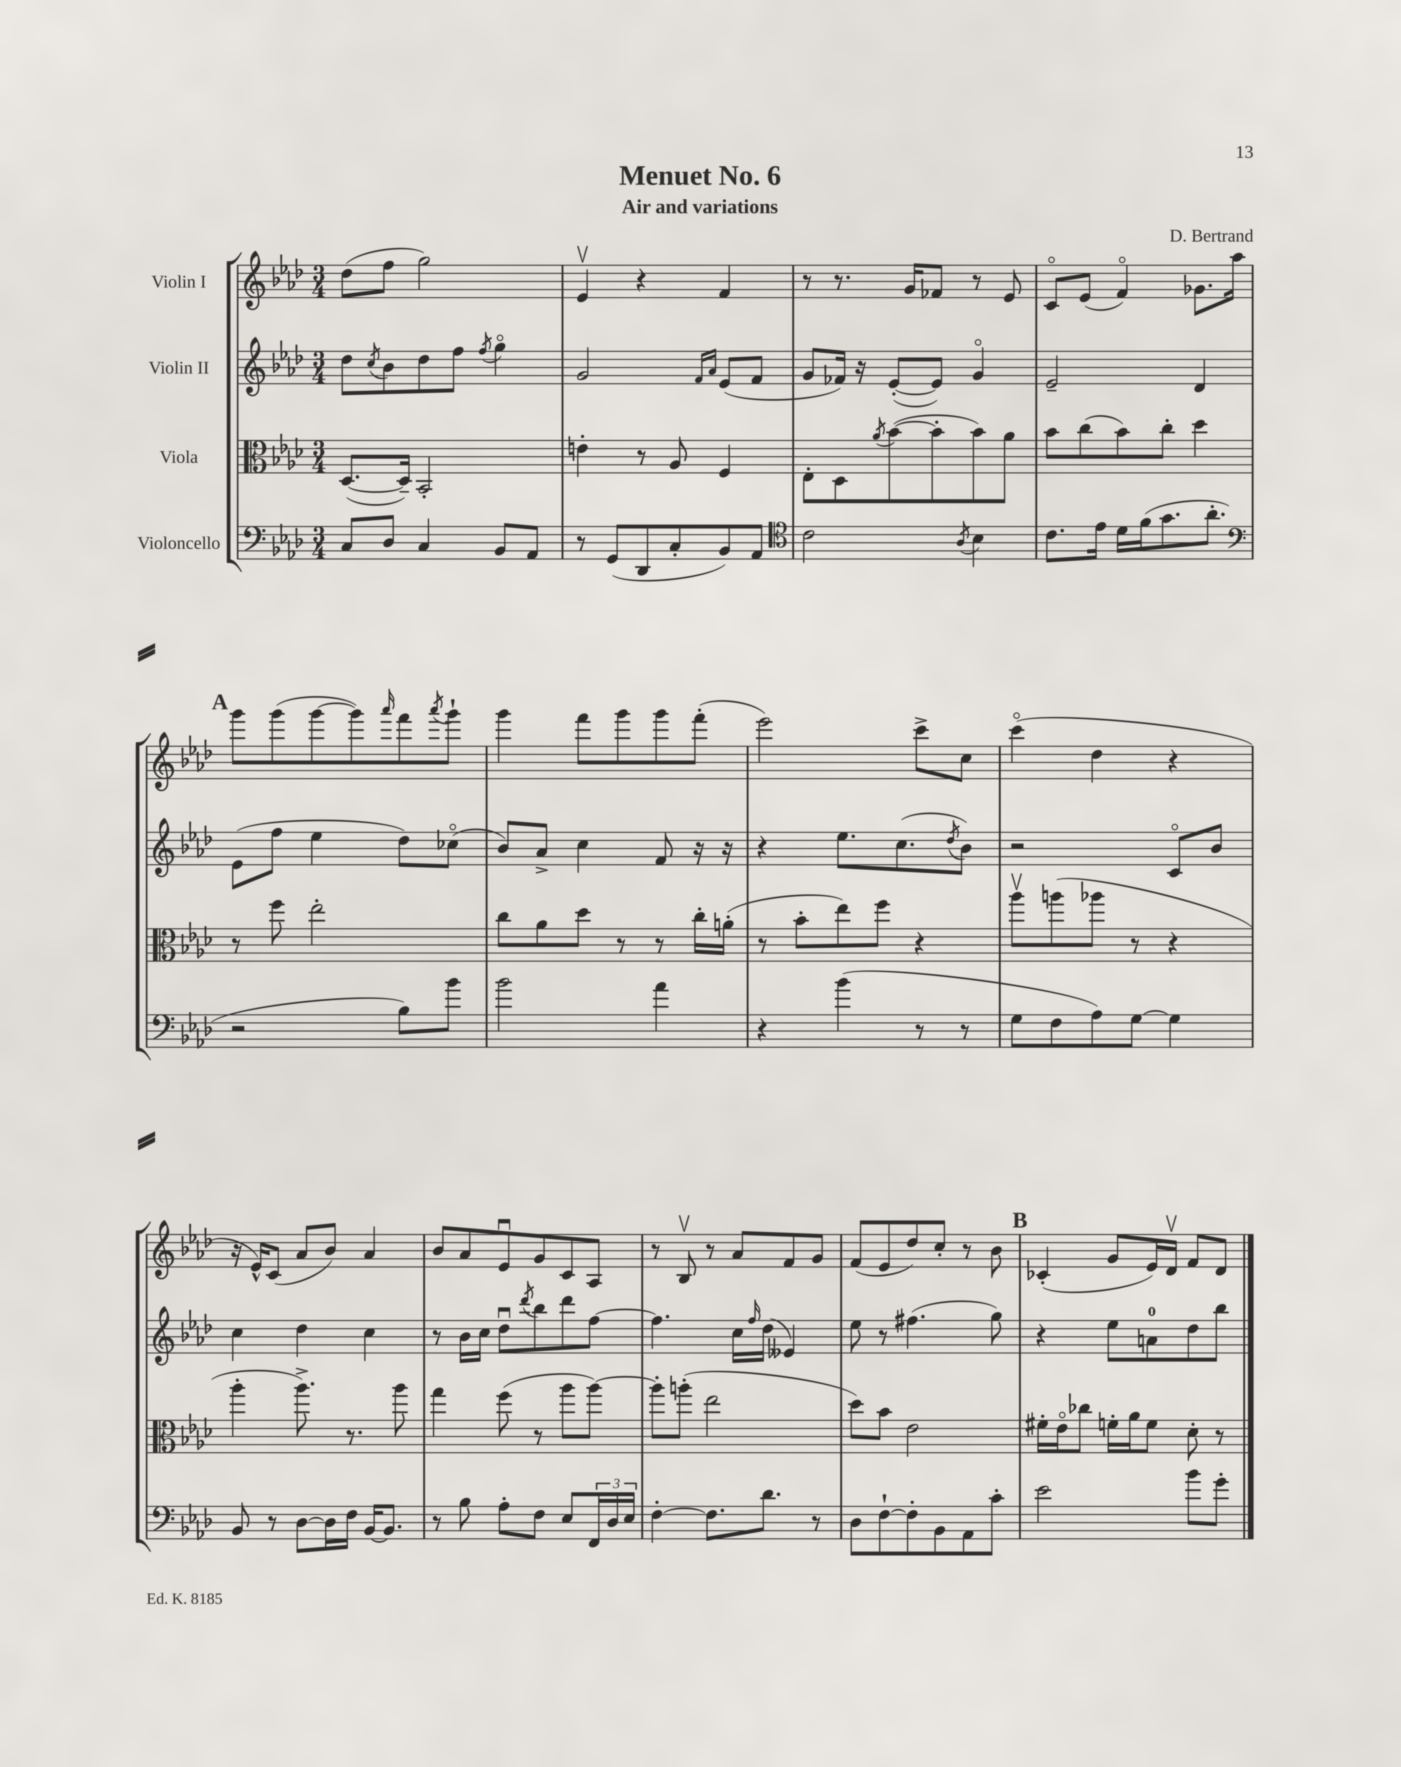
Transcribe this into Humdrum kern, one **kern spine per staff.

**kern	**kern	**kern	**kern
*staff4	*staff3	*staff2	*staff1
*clefF4	*clefC3	*clefG2	*clefG2
*k[b-e-a-d-]	*k[b-e-a-d-]	*k[b-e-a-d-]	*k[b-e-a-d-]
*M3/4	*M3/4	*M3/4	*M3/4
8C	([8.D-	8dd-	(8dd-
.	.	8qcc	.
8D-	.	8b-	8ff
.	16D-~])	.	.
4C	2BB-'	8dd-	2gg)
.	.	8ff	.
.	.	8qff	.
8BB-	.	4ggo	.
8AA-	.	.	.
=	=	=	=
8r	4e'	2g	4e-v
(8GG	.	.	.
8DD-	8r	.	4r
8C'	8A-	.	.
.	.	16qqf	.
.	.	16qqa-	.
8BB-)	4F	(8e-	4f
8AA-	.	8f	.
=	=	=	=
*clefC4	*	*	*
2c	8E-'	8g	8r
.	8D-	16f-)	8.r
.	.	16r	.
.	8qa-	.	.
.	([8b-	([8e-'	.
.	.	.	16g
.	8b-']	8e-])	8f-
8qA-	.	.	.
4B-	8b-)	4go	8r
.	8a-	.	8e-
=	=	=	=
8.c	8b-	2e-~	8co
.	(8cc	.	(8e-
16e-	.	.	.
16d-	8b-)	.	4fo)
(16f	.	.	.
8.g	8cc'	.	.
.	4dd-	4d-	8.g-
8.a-'	.	.	.
.	.	.	16aa-
=	=	=	=
*clefF4	*	*	*
2r	8r	(8e-	8ggg
.	8ff	8ff	(8ggg
.	2ee-'	4ee-	[8ggg
.	.	.	8ggg])
.	.	.	16qqaaa-
8B-)	.	8dd-)	8fff
.	.	.	8qaaa-
8b-	.	(8cc-o	8ggg`
=	=	=	=
2b-	8cc	8b-)	4ggg
.	8a-	8a-^	.
.	8dd-	4cc	8fff
.	8r	.	8ggg
4a-	8r	8f	8ggg
.	16cc'	16r	(8fff'
.	(16a'	16r	.
=	=	=	=
4r	8r	4r	2eee-)
.	8b-'	.	.
(4b-	8ee-)	8.ee-	.
.	8ff	.	.
.	.	(8.cc	.
8r	4r	.	8ccc^
.	.	8qdd-	.
8r	.	8b-)	8cc
=	=	=	=
8G	8aa-v	2r	(4ccco
8F	(8aa	.	.
8A-)	8aa-	.	4dd-
[8G	8r	.	.
4G]	4r	8co	4r
.	.	8b-	.
=	=	=	=
8BB-	4aa-'	4cc	16r
.	.	.	16e-^^)
8r	.	.	(8c
[8D-	8.aa-^)	4dd-	8a-
16D-]	.	.	8b-)
16F	8.r	.	.
[16BB-	.	4cc	4a-
8.BB-]	.	.	.
.	8aa-	.	.
=	=	=	=
8r	4gg	8r	8b-
8B-	.	16b-	8a-
.	.	16cc	.
8A-'	(8ff	8dd-u	8e-u
.	.	8qddd-	.
8F	8r	8bb-	8g
8E-	8aa-	8ddd-	8c
24FF	[8aa-)	[8ff	8A-
24D-	.	.	.
24E-	.	.	.
=	=	=	=
[4F'	8aa-']	4.ff]	8r
.	(8aa'	.	8B-v
8.F]	2ee-	.	8r
.	.	16cc	8a-
.	.	16qqff	.
8.d-	.	(16dd-	.
.	.	4e--)	8f
8r	.	.	8g
=	=	=	=
8D-	8dd-)	8ee-	(8f
[8F`	8b-	8r	8e-
8F']	2e-	(4.ff#	8dd-)
8BB-	.	.	8cc'
8AA-	.	.	8r
8c'	.	8gg)	8b-
=	=	=	=
2e-	16f#'	4r	(4c-'
.	16e-o	.	.
.	8cc-	.	.
.	16f'	8ee-	8g
.	16a-	.	.
.	8f	8a	16e-)
.	.	.	16d-v
8b-	8d-'	8dd-	8f
8g'	8r	8bb-	8d-
==	==	==	==
*-	*-	*-	*-
